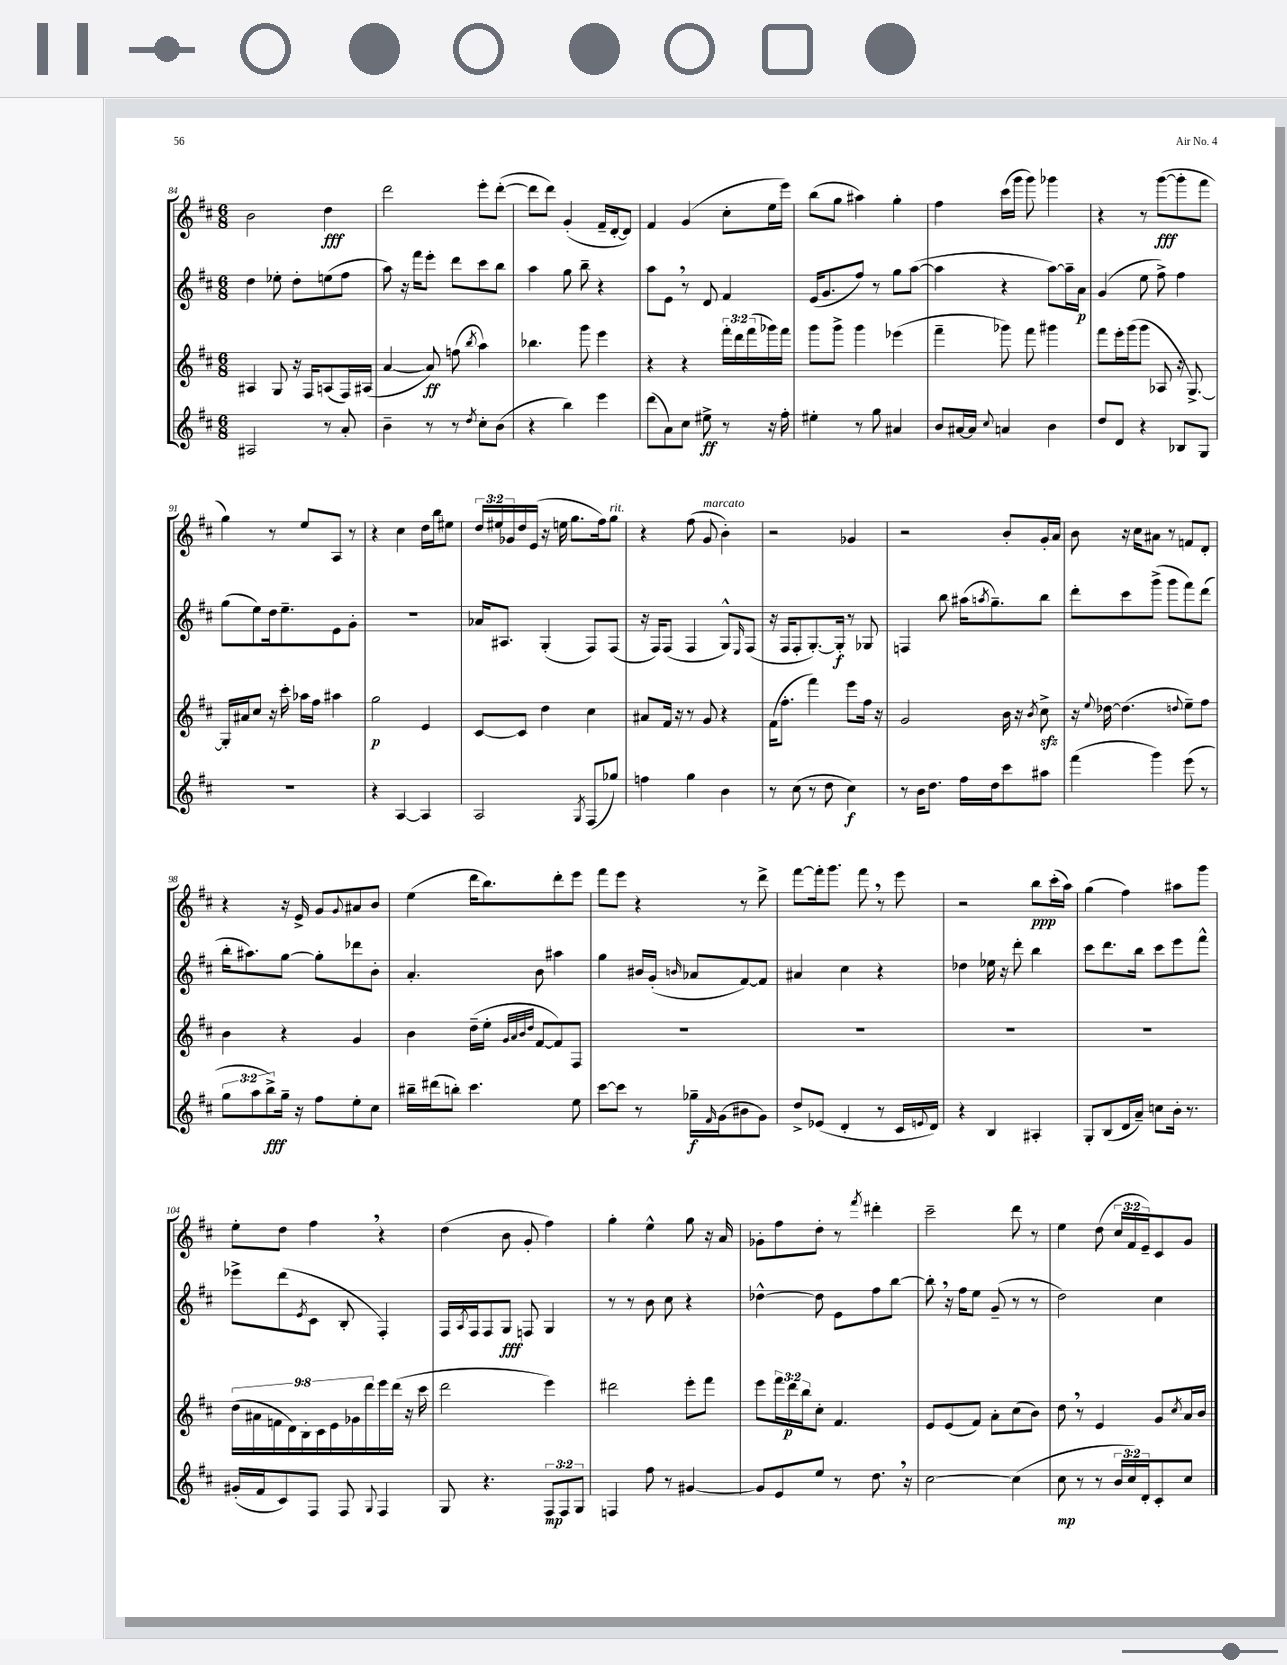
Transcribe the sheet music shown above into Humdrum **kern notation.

**kern	**dynam	**kern	**dynam	**kern	**dynam	**kern	**dynam
*part4	*part4	*part3	*part3	*part2	*part2	*part1	*part1
*staff4	*staff4	*staff3	*staff3	*staff2	*staff2	*staff1	*staff1
*clefG2	*	*clefG2	*	*clefG2	*	*clefG2	*
*k[f#c#]	*	*k[f#c#]	*	*k[f#c#]	*	*k[f#c#]	*
*M6/8	*	*M6/8	*	*M6/8	*	*M6/8	*
=84	=84	=84	=84	=84	=84	=84	=84
2A#X/	.	4A#X/	.	4dd\	.	2b\	.
.	.	8G/	.	8ee-X'\	.	.	.
.	.	16r	.	8dd'\L	.	.	.
.	.	16F#/KL	.	.	.	.	.
8r	.	(8An/	.	(8een\	.	4dd\	fff
8a'/	.	16F#/L)	.	8ff#\J	.	.	.
.	.	(16A#X/JJ	.	.	.	.	.
=85	=85	=85	=85	=85	=85	=85	=85
4b~\	.	[4a/	.	8aa\)	.	2ddd\	.
.	.	.	.	16r	.	.	.
.	.	.	.	16fff#\KL	.	.	.
8r	.	8a/])	ff	8eee'\J	.	.	.
8r	.	(8ffn\	.	8ddd\L	.	.	.
8qdd/	.	8qbb/	.	.	.	.	.
8cc#'\L	.	4aa\)	.	8ccc#\	.	8eee'\L	.
(8b\J	.	.	.	8bb\J	.	([8ddd'\J	.
=86	=86	=86	=86	=86	=86	=86	=86
4r	.	4.bb-X\	.	4aa\	.	8ddd\L]	.
.	.	.	.	.	.	8ddd\J)	.
4bb\)	.	.	.	8gg\	.	(4g'/	.
.	.	8ggg\	.	8bb~\	.	.	.
4eee\	.	4eee\	.	4r	.	16f#~/LL	.
.	.	.	.	.	.	[16d'/J	.
.	.	.	.	.	.	8d/J])	.
=87	=87	=87	=87	=87	=87	=87	=87
(8ddd\L	.	4r	.	8aa\L	.	4f#/	.
8a\)	.	.	.	8e,\J	.	.	.
8cc#\J	.	4r	.	8r	.	(4g/	.
8ee#X^\	ff	.	.	8d/	.	.	.
8r	.	24fff#'\LL	.	4f#/	.	8cc#'\L	.
.	.	24ddd\	.	.	.	.	.
.	.	(24fff#\	.	.	.	.	.
16r	.	16ggg-X\)	.	.	.	16ee\L	.
16ff#'\	.	16fff#\JJ	.	.	.	16eee\JJ)	.
=88	=88	=88	=88	=88	=88	=88	=88
4ee#X'\	.	8ggg\L	.	(16e/KL	.	(8bb\L	.
.	.	.	.	8.g/	.	.	.
.	.	8ggg^\J	.	.	.	8gg\J	.
8r	.	4ggg\	.	8ff#/J)	.	4aa#X\)	.
8gg\	.	.	.	8r	.	.	.
4a#X/	.	(4eee-X\	.	8gg\L	.	4gg'\	.
.	.	.	.	([8aa\J	.	.	.
=89	=89	=89	=89	=89	=89	=89	=89
8b/L	.	4fff#~\	.	4aa\]	.	4ff#\	.
[16a#X/L	.	.	.	.	.	.	.
16a#/JJ]	.	.	.	.	.	.	.
8qqcc#/	.	.	.	.	.	.	.
4an/	.	8ggg-X\)	.	4r	.	(16ccc#\LL	.
.	.	.	.	.	.	16ggg\JJ	.
.	.	8fff#\	.	.	.	8ggg\)	.
4b\	.	4ggg#X\	.	[8aa\L)	.	4ggg-X\	.
.	.	.	.	16aa~\L]	.	.	.
.	.	.	.	16a\JJ	p	.	.
=90	=90	=90	=90	=90	=90	=90	=90
8dd/L	.	8fff#\L	.	(4g/	.	4r	.
8d/J	.	16eee'\L	.	.	.	.	.
.	.	(16ggg\J	.	.	.	.	.
4r	.	8ggg\J	.	8ee\	.	8r	.
.	.	8A-X/	.	8ff#^\)	.	([8ggg\L	fff
8B-X/L	.	16r	.	4ff#\	.	8ggg'\]	.
.	.	[8.G^/)	.	.	.	.	.
8G/J	.	.	.	.	.	8fff#\J	.
!!LO:LB:g=z
=91	=91	=91	=91	=91	=91	=91	=91
2.r	.	16G'/LL]	.	(8gg\L	.	4gg\)	.
.	.	16a#X/J	.	.	.	.	.
.	.	8cc#/J	.	8ee\)	.	.	.
.	.	16r	.	16dd\k	.	8r	.
.	.	16ccc#'\	.	8.ee~\	.	.	.
.	.	16aa-X\LL	.	.	.	8ee/L	.
.	.	16ff#\JJ	.	.	.	.	.
.	.	4aa#X\	.	8e\	.	8A/J	.
.	.	.	.	8g'\J	.	8r	.
=92	=92	=92	=92	=92	=92	=92	=92
4r	.	2gg\	p	2.r	.	4r	.
[4A/	.	.	.	.	.	4cc#\	.
4A/]	.	4e/	.	.	.	16dd\LL	.
.	.	.	.	.	.	16bb\J	.
.	.	.	.	.	.	8ee#X\J	.
=93	=93	=93	=93	=93	=93	=93	=93
2A/	.	[8c#/L	.	16a-X/KL	.	24dd/LL	.
.	.	.	.	.	.	24ee#X/	.
.	.	.	.	8.A#X/J	.	.	.
.	.	.	.	.	.	24g-X/	.
.	.	8c#/J]	.	.	.	16dd/	.
.	.	.	.	.	.	(16e/JJ	.
.	.	4dd\	.	(4G'/	.	16r	.
.	.	.	.	.	.	16een\	.
.	.	.	.	.	.	8.gg\L	.
8qG/	.	.	.	.	.	.	.
(8F#/L	.	4cc#\	.	8F#/L)	.	.	.
.	.	.	.	.	.	16ff#\k)	.
!	!	!	!	!	!	!LO:TX:a:i:t=rit.	!
8gg-X/J)	.	.	.	(8F#/J	.	8gg\J	.
=94	=94	=94	=94	=94	=94	=94	=94
4ffn\	.	8a#X/L	.	16r	.	4r	.
.	.	.	.	16F#/KL)	.	.	.
.	.	16f#/Jk	.	(8F#/J	.	.	.
.	.	16r	.	.	.	.	.
4gg\	.	8r	.	4F#/	.	(8ff#\	.
!	!	!	!	!	!	!LO:TX:a:i:t=marcato	!
.	.	8g/	.	.	.	8g/	.
4b\	.	4r	.	8G^^/L)	.	4b'\)	.
.	.	.	.	16qqE/	.	.	.
.	.	.	.	(8F#/J	.	.	.
=95	=95	=95	=95	=95	=95	=95	=95
8r	.	(16f#\KL	.	16r	.	2r	.
.	.	8.ff#'\J	.	16F#/KL	.	.	.
(8cc#\	.	.	.	8F#'/	.	.	.
8r	.	4fff#\)	.	[8.G'/)	.	.	.
8dd\	.	.	.	.	.	.	.
.	.	.	.	16G'/Jk]	f	.	.
4cc#\)	f	8eee\L	.	8r	.	4g-X/	.
.	.	16ff#\Jk	.	8G-X/	.	.	.
.	.	16r	.	.	.	.	.
=96	=96	=96	=96	=96	=96	=96	=96
8r	.	2g/	.	4Fn/	.	2r	.
16b\KL	.	.	.	.	.	.	.
8.dd\J	.	.	.	.	.	.	.
.	.	.	.	8bb\	.	.	.
16ff#\LL	.	.	.	(16aa#X\KL	.	.	.
.	.	.	.	8qaan/	.	.	.
16dd\J	.	.	.	8.gg~\)	.	.	.
8ccc#\	.	16b\	.	.	.	8b'/L	.
.	.	16r	.	.	.	.	.
.	.	8qb/	.	.	.	.	.
8aa#X\J	.	8cc#zz^\	.	8bb\J	.	16g'/L	.
.	.	.	.	.	.	16a/JJ	.
=97	=97	=97	=97	=97	=97	=97	=97
(4fff#\	.	16r	.	8ddd'\L	.	8b\	.
.	.	8qqee/	.	.	.	.	.
.	.	[16dd-X\	.	.	.	.	.
.	.	(4.dd-\]	.	8ccc#\	.	16r	.
.	.	.	.	.	.	16cc#\KL	.
4ggg\)	.	.	.	(8ggg^\J	.	8a#X\J	.
.	.	.	.	8ggg\L	.	8r	.
.	.	8qqddn/	.	.	.	.	.
(8eee\	.	8ee~\L)	.	8fff#\)	.	8fn/L	.
8r	.	8ff#\J	.	(8ddd\J	.	8d'/J	.
!!LO:LB:g=z
=98	=98	=98	=98	=98	=98	=98	=98
12gg\L	.	4b\	.	16bb'\KL	.	4r	.
.	.	.	.	8.aa#X\)	.	.	.
12aa\	.	.	.	.	.	.	.
12bb^\)	fff	.	.	.	.	.	.
16gg~\Jk	.	4r	.	[8gg\J	.	16r	.
16r	.	.	.	.	.	16e^/	.
8ff#\L	.	.	.	8gg'\L]	.	8g/L	.
.	.	.	.	.	.	8qqg/	.
8ee'\	.	4g/	.	8ddd-X\	.	8a#X/	.
8cc#\J	.	.	.	8b'\J	.	8b/J	.
=99	=99	=99	=99	=99	=99	=99	=99
16bb#X~\LL	.	4b\	.	4.a'/	.	(4ee\	.
(16ddd#X\J	.	.	.	.	.	.	.
8bbn'\J)	.	.	.	.	.	.	.
4.ccc#\	.	(16dd~\LL	.	.	.	16ddd\KL	.
.	.	16ee'\JJ	.	.	.	8.bb\)	.
.	.	32qqg/LLL	.	.	.	.	.
.	.	32qqa/	.	.	.	.	.
.	.	32qqb/	.	.	.	.	.
.	.	32qqdd/JJJ	.	.	.	.	.
.	.	[8f#/L	.	8b\	.	.	.
.	.	8f#/])	.	4aa#X\	.	8ddd'\	.
8ee\	.	8F#/J	.	.	.	8eee\J	.
=100	=100	=100	=100	=100	=100	=100	=100
[8ccc#\L	.	2.r	.	4gg\	.	8fff#\L	.
8ccc#\J]	.	.	.	.	.	8eee\J	.
8r	.	.	.	16b#X/LL	.	4r	.
.	.	.	.	(16g'/JJ	.	.	.
.	.	.	.	16qqbn/	.	.	.
16gg-X~\LL	f	.	.	8a-X/L	.	.	.
16qqf#/	.	.	.	.	.	.	.
(16g\J	.	.	.	.	.	.	.
8b#X\	.	.	.	[8f#/)	.	8r	.
8g\J)	.	.	.	8f#/J]	.	8ddd^\	.
=101	=101	=101	=101	=101	=101	=101	=101
8dd^/L	.	2.r	.	4a#X/	.	[8fff#\L	.
(8e-X/J	.	.	.	.	.	16fff#'\k]	.
.	.	.	.	.	.	8.ggg\J	.
4d'/	.	.	.	4cc#\	.	.	.
.	.	.	.	.	.	8fff#,\	.
8r	.	.	.	4r	.	8r	.
16c#/LL	.	.	.	.	.	8eee\	.
8qqen/	.	.	.	.	.	.	.
16d/JJ)	.	.	.	.	.	.	.
=102	=102	=102	=102	=102	=102	=102	=102
4r	.	2.r	.	4dd-X\	.	2r	.
4B/	.	.	.	16ee-X\	.	.	.
.	.	.	.	16r	.	.	.
.	.	.	.	8ddd'\	.	.	.
4A#X'/	.	.	.	4bb\	.	8bb\L	ppp
.	.	.	.	.	.	(16ccc#'\L	.
.	.	.	.	.	.	16aa\JJ)	.
=103	=103	=103	=103	=103	=103	=103	=103
8G'/L	.	2.r	.	8ccc#\L	.	(4gg\	.
(8B/	.	.	.	8.ddd\	.	.	.
16d/L	.	.	.	.	.	4ff#\)	.
16a~/JJ)	.	.	.	16bb\Jk	.	.	.
8ccn\L	.	.	.	8ccc#\L	.	.	.
16b'\Jk	.	.	.	8eee\	.	8aa#X\L	.
8.r	.	.	.	.	.	.	.
.	.	.	.	8fff#^^\J	.	8ggg\J	.
!!LO:LB:g=z
=104	=104	=104	=104	=104	=104	=104	=104
(16g#X'/LL	.	(18dd\LL	.	8eee-X^\L	.	8ee'\L	.
.	.	18a#X\	.	.	.	.	.
16f#/J	.	.	.	.	.	.	.
.	.	18fn\	.	.	.	.	.
8c#/)	.	.	.	(8ddd\	.	8dd\J	.
.	.	18d\)	.	.	.	.	.
.	.	18B'\	.	.	.	.	.
.	.	.	.	8qe/	.	.	.
8F#/J	.	.	.	8c#\J	.	4ff#,\	.
.	.	18c#\	.	.	.	.	.
.	.	18e\	.	.	.	.	.
8F#/	.	.	.	8B'/	.	.	.
.	.	18g-X\	.	.	.	.	.
.	.	18ddd\	.	.	.	.	.
8qqG/	.	.	.	.	.	.	.
4F#/	.	16eee\	.	4F#'/)	.	4r	.
.	.	(16ddd\JJ	.	.	.	.	.
.	.	16r	.	.	.	.	.
.	.	16ccc#\	.	.	.	.	.
=105	=105	=105	=105	=105	=105	=105	=105
8G/	.	2ddd\	.	16F#/LL	.	(4dd\	.
.	.	.	.	8qA/	.	.	.
.	.	.	.	16F#/J	.	.	.
4.r	.	.	.	8F#/	.	.	.
.	.	.	.	8G/J	fff	8b\	.
.	.	.	.	8Fn/	.	8g'/	.
12F#/L	mp	4eee\)	.	4G/	.	4ff#\)	.
12F#/	.	.	.	.	.	.	.
12G/J	.	.	.	.	.	.	.
=106	=106	=106	=106	=106	=106	=106	=106
4Fn/	.	2ddd#X\	.	8r	.	4gg'\	.
.	.	.	.	8r	.	.	.
8ff#\	.	.	.	8b\	.	4ee^^\	.
8r	.	.	.	8cc#\	.	.	.
[4g#X/	.	8eee'\L	.	4r	.	8gg\	.
.	.	8fff#\J	.	.	.	16r	.
.	.	.	.	.	.	16a/	.
=107	=107	=107	=107	=107	=107	=107	=107
8g#/L]	.	8eee\L	.	[4dd-X^^\	.	8g-X'\L	.
8e/	.	24fff#\L	.	.	.	8ff#\	.
.	.	24ddd\	p	.	.	.	.
.	.	24bb\J	.	.	.	.	.
8ee/J	.	8cc#'\J	.	8dd-\]	.	8dd'\J	.
8r	.	4.f#/	.	8e\L	.	8r	.
.	.	.	.	.	.	8qfff#/	.
8.dd,\	.	.	.	8ff#\	.	4ddd#X'\	.
.	.	.	.	[8bb\J	.	.	.
16r	.	.	.	.	.	.	.
=108	=108	=108	=108	=108	=108	=108	=108
[2cc#\	.	8e/L	.	8bb',\]	.	2ccc#~\	.
.	.	(8e/	.	16r	.	.	.
.	.	.	.	16ff#\KL	.	.	.
.	.	8f#/J)	.	8ee\J	.	.	.
.	.	8a'\L	.	(8g~/	.	.	.
(4cc#\]	.	(8cc#\	.	8r	.	8ddd\	.
.	.	8b\J)	.	8r	.	8r	.
=109	=109	=109	=109	=109	=109	=109	=109
8cc#\	mp	8dd,\	.	2dd\)	.	4ee\	.
8r	.	8r	.	.	.	.	.
8r	.	4e/	.	.	.	(8dd\	.
24b/LL	.	.	.	.	.	24cc#/LL	.
24cc#/)	.	.	.	.	.	24f#/	.
24d'/J	.	.	.	.	.	24e~/J)	.
8c#'/	.	8g/L	.	4cc#\	.	8c#/	.
.	.	8qcc#/	.	.	.	.	.
8cc#/J	.	16a/L	.	.	.	8g/J	.
.	.	16b/JJ	.	.	.	.	.
==	==	==	==	==	==	==	==
*-	*-	*-	*-	*-	*-	*-	*-
